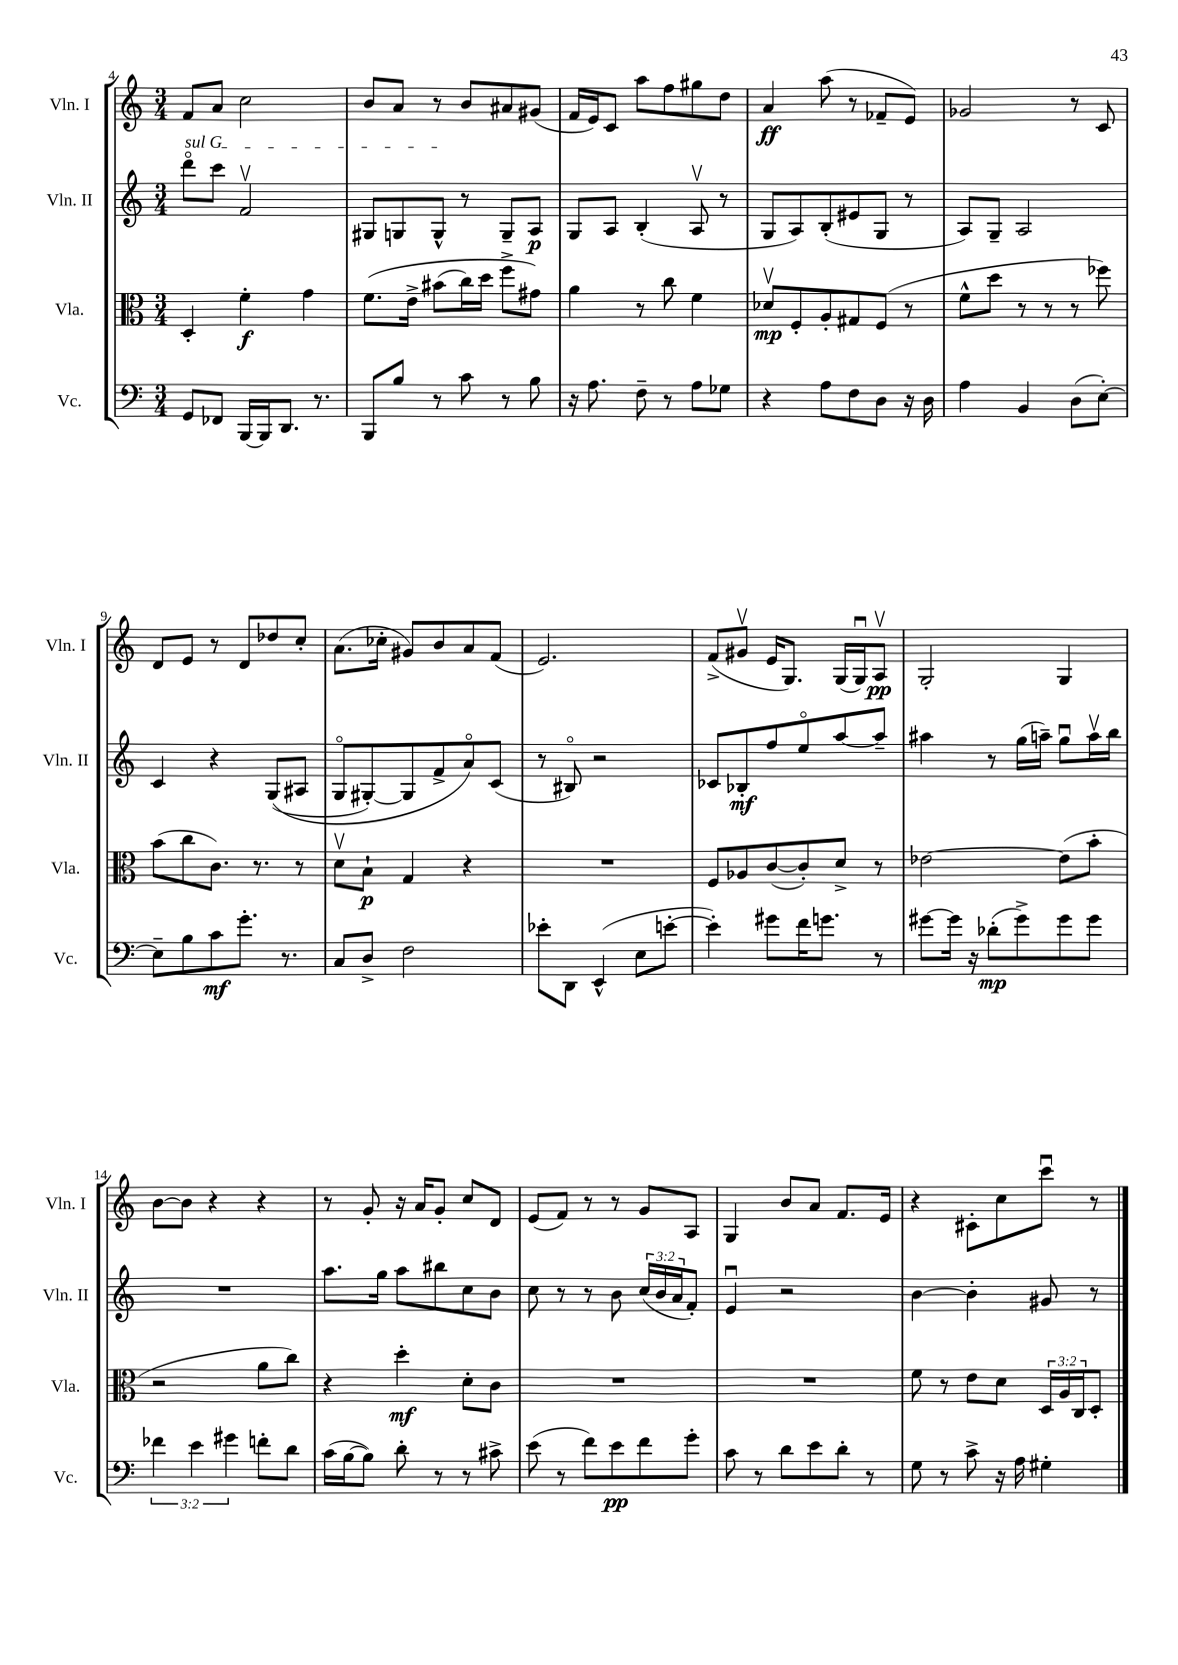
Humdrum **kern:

**kern	**kern	**kern	**kern
*staff4	*staff3	*staff2	*staff1
*clefF4	*clefC3	*clefG2	*clefG2
*k[]	*k[]	*k[]	*k[]
*M3/4	*M3/4	*M3/4	*M3/4
8GG	4D'	8dddo	8f
8FF-	.	8ccc	8a
[16BBB	4f'	2fv	2cc
16BBB]	.	.	.
8.DD	.	.	.
.	4g	.	.
8.r	.	.	.
=	=	=	=
8BBB	&(8.f	8G#	8b
8B	.	8G	8a
.	16e^	.	.
8r	(8b#	8G^^	8r
8c	16cc)	8r	8b
.	16dd	.	.
8r	8ff^	8G~	8a#
8B	8g#&)	8A	(8g#
=	=	=	=
16r	4a	8G	16f
8.A	.	.	16e)
.	.	8A	8c
8F~	8r	(4B'	8aa
8r	8cc	.	8ff
8A	4f	8Av	8gg#
8G-	.	8r	8dd
=	=	=	=
4r	8d-v	8G	4a
.	8F'	8A)	.
8A	8A'	(8B'	(8aa
8F	8G#	8e#	8r
8D	(8F	8G	8f-~
16r	8r	8r	8e)
16D	.	.	.
=	=	=	=
4A	8f^^	8A)	2g-
.	8dd	8G~	.
4BB	8r	2A	.
.	8r	.	.
(8D	8r	.	8r
[8E')	8ff-)	.	8c
=	=	=	=
8E~]	(8b	4c	8d
8B	8cc	.	8e
8c	8.c)	4r	8r
8.g'	.	.	8d
.	8.r	.	.
.	.	&((8G	8dd-
8.r	.	.	.
.	8r	8A#	8cc'
=	=	=	=
8C	8dv	8Go	(8.a
8D^	8B`	[8G#')	.
.	.	.	16cc-'
2F	4G	8G#]	8g#)
.	.	8f^	8b
.	4r	8ao&)	8a
.	.	(8c	(8f
=	=	=	=
8e-'	2.r	8r	2.e)
8DD	.	8B#o)	.
(4EE^^	.	2r	.
8E	.	.	.
[8e'	.	.	.
=	=	=	=
4e'])	8F	8c-	(8f^
.	8A-	8B-'	8g#v
8g#	([8c	8ff	16e
.	.	.	8.G)
16f	8c'])	8eeo	.
8.g	.	.	.
.	8d^	[8aa	(16G
.	.	.	16Gu)
8r	8r	8aa~]	8Av
=	=	=	=
[8g#	[2e-	4aa#	2G'
16g#]	.	.	.
16r	.	.	.
(8d-'	.	8r	.
8g#^)	.	(16gg	.
.	.	16aa~)	.
8g#	(8e-]	8ggu	4G
8g#	8b'	16aav	.
.	.	16bb	.
=	=	=	=
6f-	2r	2.r	[8b
.	.	.	8b]
6e	.	.	.
.	.	.	4r
6g#	.	.	.
8f'	8a	.	4r
8d	8cc)	.	.
=	=	=	=
(16c	4r	8.aa	8r
[16B	.	.	.
8B])	.	.	8g'
.	.	16gg	.
8d'	4dd'	8aa	16r
.	.	.	16a
8r	.	8bb#	8g'
8r	8d'	8cc	8cc
8c#^	8c	8b	8d
=	=	=	=
(8e	2.r	8cc	(8e
8r	.	8r	8f)
8f)	.	8r	8r
8e	.	8b	8r
8f	.	(24cc	8g
.	.	24b	.
.	.	24a	.
8g'	.	8f')	8A
=	=	=	=
8c	2.r	4eu	4G
8r	.	.	.
8d	.	2r	8b
8e	.	.	8a
8d'	.	.	8.f
8r	.	.	.
.	.	.	16e
=	=	=	=
8G	8f	[4b	4r
8r	8r	.	.
8c^	8e	4b']	8c#'
16r	8d	.	8cc
16A	.	.	.
4G#'	24D	8g#	8cccu
.	24A	.	.
.	24C	.	.
.	8D'	8r	8r
==	==	==	==
*-	*-	*-	*-
